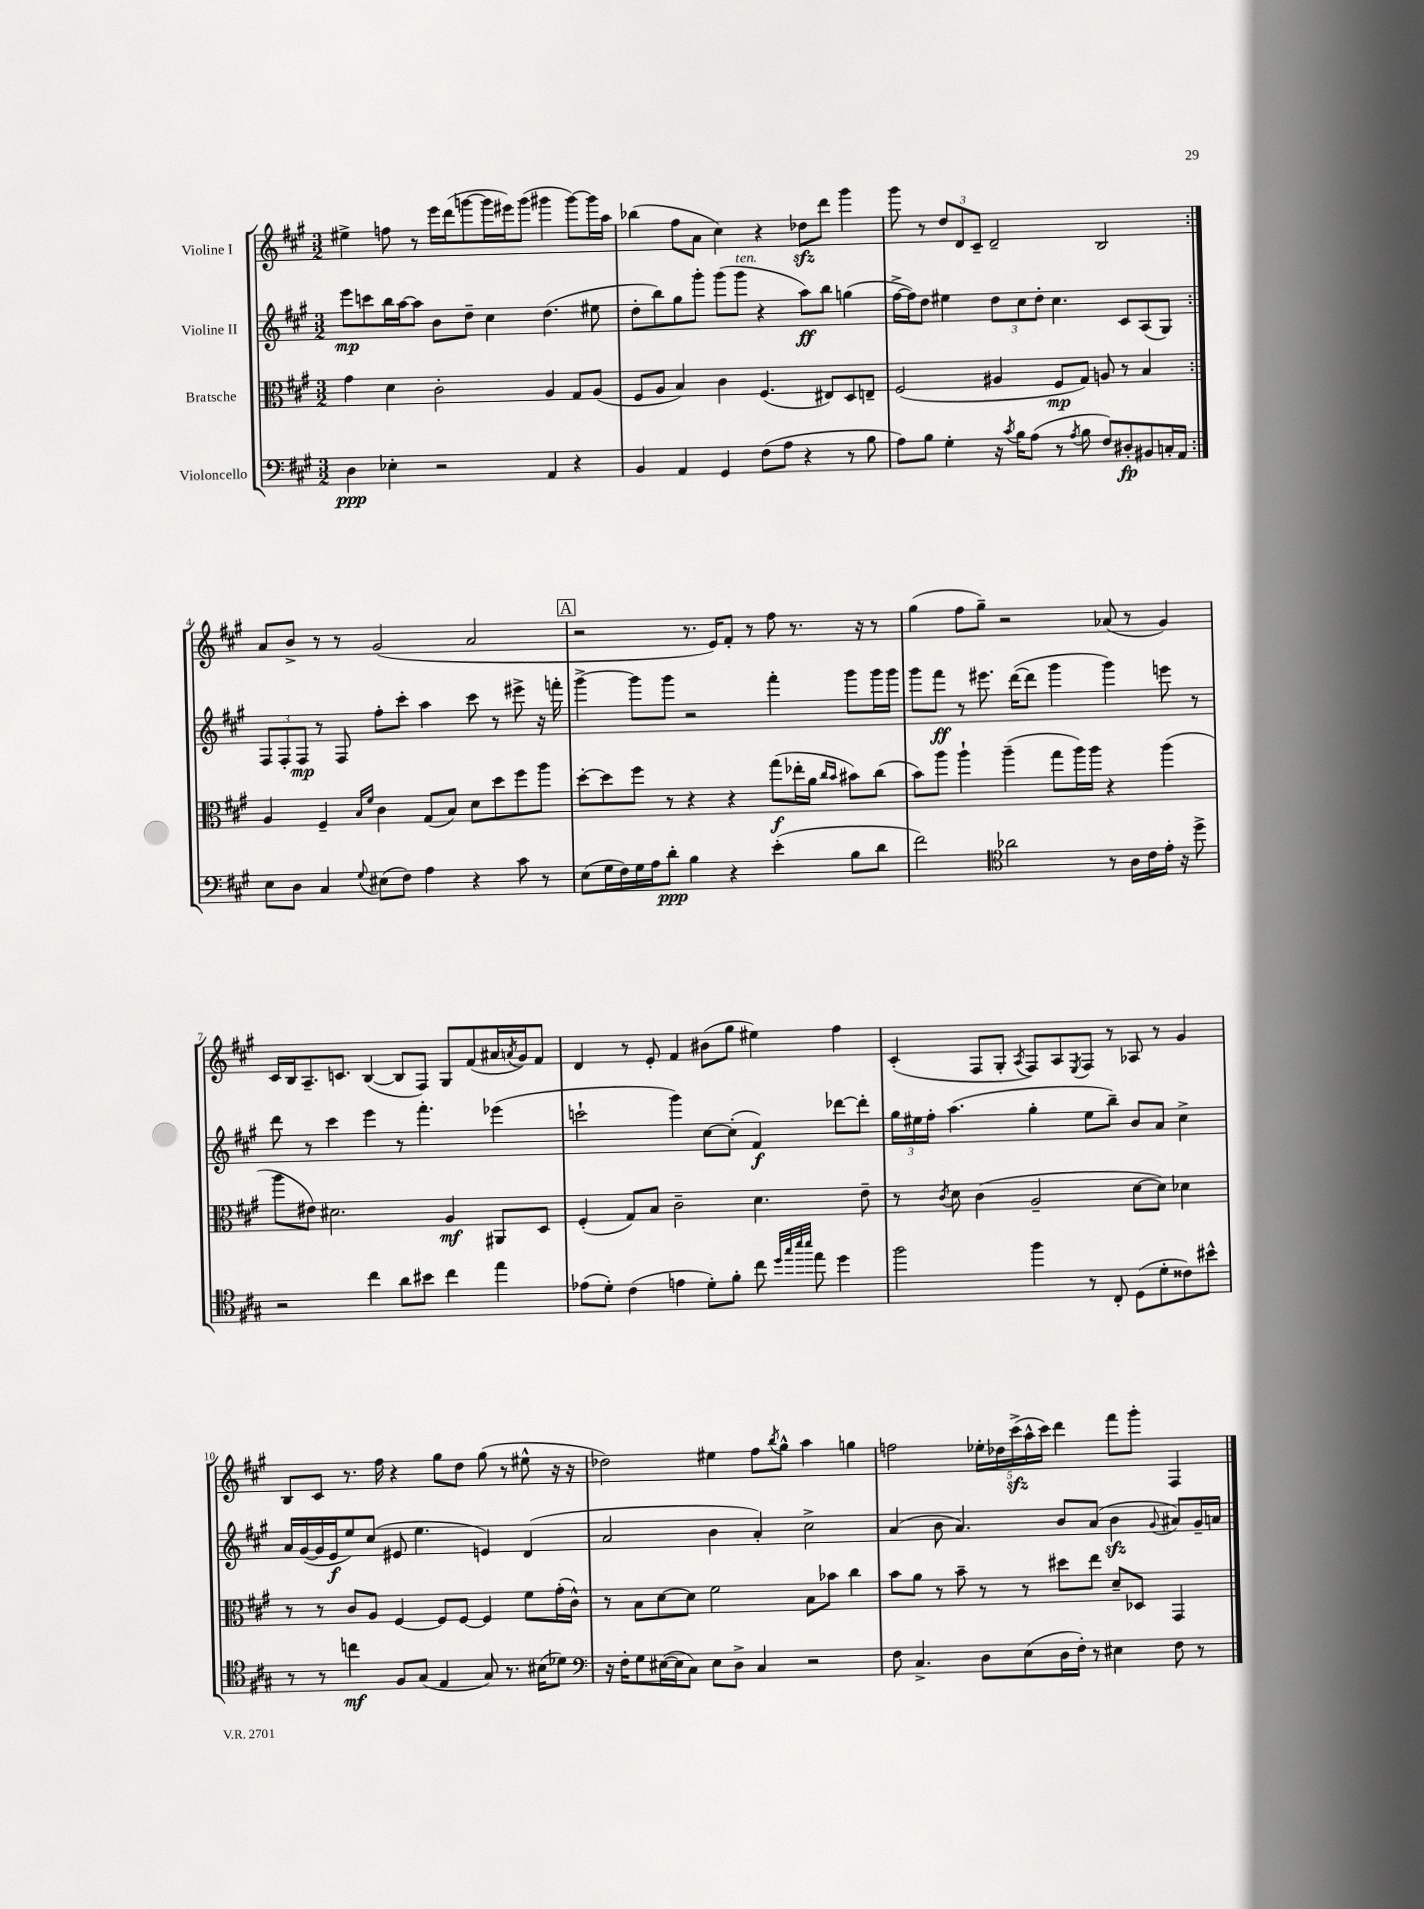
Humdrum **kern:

**kern	**kern	**kern	**kern
*staff4	*staff3	*staff2	*staff1
*clefF4	*clefC3	*clefG2	*clefG2
*k[f#c#g#]	*k[f#c#g#]	*k[f#c#g#]	*k[f#c#g#]
*M3/2	*M3/2	*M3/2	*M3/2
4D\	4g#\	8eee\L	4ee#^\
.	.	8ccc\	.
4E-'\	4d\	16bb\L	8ff\
.	.	[16aa\J	.
.	.	8aa\]J	8r
2r	2c#'\	8b\L	16eee\LL
.	.	.	(16ddd\J
.	.	8dd~\J	[8ggg\
.	.	4cc#\	16ggg\]L
.	.	.	16eee#\J)
.	.	.	(8ggg\J
4AA/	4A/	(4.dd\	4ggg#\
4r	8G#/L	.	[8ggg#\L)
.	(8A/J	8ee#\	16ggg#\]L
.	.	.	16aa\JJ
=	=	=	=
4BB/	8F#/L	8dd'\L	(4bb-\
.	8A/J	8bb\)	.
4AA/	4B/)	8gg#\	8ff#\L
.	.	8ggg#'\J	8a\J
4GG#/	4c#\	(8ggg#\L	4cc#\)
.	.	8ggg#\J	.
(8F#\L	(4.F#/	4r	4r
8A\J	.	.	.
4r	.	8aa\L)	8dd-\L
.	8E#/L)	8bb\J	8ddd\J
8r	8D/	(4gg\	4ggg#\
8B\	8E~/J	.	.
=	=	=	=
8A\L)	(2F#/	[16ff#^\LL	8ggg#\
.	.	16ff#\]J)	.
8B\J	.	8dd\J	8r
4G#'\	.	4ee#\	12dd/L
.	.	.	12d/
.	.	.	12c#~/J
16r	4A#/	12dd\L	2d~/
8qc#/	.	.	.
16B\LK	.	.	.
.	.	12cc#\	.
(8A\J	.	.	.
.	.	12dd'\J	.
8r	8F#/L	4.cc#\	.
8qA/	.	.	.
8B\	8G#/J)	.	.
8F#/L)	8A/	.	2B/
8D#'/	8r	8c#/L	.
8BB#/	4B/	(8A/	.
16C'/L	.	8G#/J)	.
16AA/JJ	.	.	.
=:|!	=:|!	=:|!	=:|!
8E\L	4A/	12F#/L	8a/L
.	.	12F#'/	.
8D\J	.	.	8b^/J
.	.	12F#/J	.
4C#/	4F#~/	8r	8r
.	.	8F#/	8r
.	16qqB/LL	.	.
8qqG#/	16qqf#/JJ	.	.
(8E#\L	4c#\	8ff#'\L	(2g#/
8F#\J)	.	8ccc#'\J	.
4A\	(8G#/L	4aa\	.
.	8B/J)	.	.
4r	8d\L	8ccc#\	2a/
.	8dd\	8r	.
8c#\	8ff#\	8eee#^\	.
8r	8aa\J	16r	.
.	.	16fff'\	.
=	=	=	=
(8E\L	[8dd'\L	[4ggg#^\	2r
16G#\L	8dd\]	.	.
16F#\)	.	.	.
16G#\	8ff#\J	8ggg#\]L	.
16A\J	.	.	.
8d'\J	8r	8ggg#\J	.
4B\	4r	2r	8.r
.	.	.	16e/LK)
4r	4r	.	8f#'/J
.	.	.	8r
(4e'\	(8gg#\L	4fff#'\	8ff#\
.	16ee-'\L	.	8.r
.	16a\JJ	.	.
.	16qqcc#/LL	.	.
.	16qqb/JJ	.	.
8B\L	8b#\L)	8ggg#\L	.
.	.	.	16r
8d\J	(8cc#\J	16ggg#\L	8r
.	.	16ggg#\JJ	.
=	=	=	=
2f#\)	8b\L)	8ggg#\L	(4gg#\
.	8aa\J	8fff#\J	.
.	4aa`\	8r	8ff#\L
.	.	8.eee#\	8gg#~\J)
*clefC4	*	*	*
2a-\	(4aa~\	.	2r
.	.	([16ddd\LK	.
.	.	8ddd\]J	.
.	8gg#\L	4ggg#\	.
.	16aa\L)	.	.
.	16aa\JJ	.	.
8r	4r	4ggg#\)	(8a-/
16A\LL	.	.	8r
16c#\	.	.	.
16e'\JJ	(4aa\	8eee\	4g#/)
16r	.	.	.
8dd^\	.	8r	.
=	=	=	=
2r	8aa\L	8ddd\	16c#/LL
.	.	.	16B/J
.	8e#\J)	8r	8.A~/
.	2.d#\	4ccc#\	.
.	.	.	8.c/J
4cc#\	.	4eee\	([4B/
8a\L	.	8r	8B/]L
8b#\J	.	4.fff#'\	8F#/J)
4cc#\	4A/	.	8G#/L
.	.	.	(8f#/
4ee\	8AA#/L	(4eee-\	16a#/L
.	.	.	8qa/
.	.	.	16g#/J)
.	8D/J	.	8f#/J
=	=	=	=
(8e-\L	(4F#'/	2ccc`\	4d/
8d'\J)	.	.	.
(4c#\	8G#/L)	.	8r
.	8B/J	.	8e'/
4e\	2c#~\	4ggg#\)	4f#/
8d'\L)	.	[8cc#\L	(8b#\L
8f#'\J	.	(8cc#'\]J	8gg#\J
8cc#\	4.d\	4f#/)	4ee#\)
32qqdd/LLL	.	.	.
32qqgg#/	.	.	.
32qqbb/	.	.	.
32qqbb/JJJ	.	.	.
8ee\	.	.	.
4dd\	.	[8ddd-\L	4ff#\
.	8e~\	8ddd-'\]J	.
=	=	=	=
2ff#\	8r	24gg#\LL	(4c#'/
.	.	24ee#\	.
.	.	24ff#'\JJ	.
.	8qc#/	.	.
.	8d\	(4.aa\	.
.	(4c#\	.	8F#/L
.	.	.	8G#'/J
.	.	.	8qA/
4ff#\	2A~/	4gg#'\	8F#/L)
.	.	.	8A/
.	.	.	8qE/
8r	.	8ee#\L	8F#/J
8C#'/	.	8bb~\J)	8r
(8D\L	[8d\L	8b/L	8A-/
8d'\	8d\]J)	8a/J	8r
8c##\)	4d-\	4cc#^\	4g#/
8b#^^\J	.	.	.
=	=	=	=
8r	8r	16a/LL	8B/L
.	.	([16g#/	.
8r	8r	16g#/]	8c#/J
.	.	16e/J	.
4cc\	8c#/L	8ee/)	8.r
.	8A/J	(8cc#/J	.
.	.	.	16ff#\
8F#/L	[4F#/	8e#/	4r
(8G#/J	.	4.ee\	.
4E/	8F#/]L	.	8gg#\L
.	[8F#/J	.	8dd\J
8G#/)	4F#/]	4e/)	(8gg#\
8.r	.	.	8r
.	8f#\L	(4d/	8ee#^^\
(16B#\LK	.	.	.
8d-\J)	(16g#'\L	.	16r
.	16c#^^\JJ)	.	16r
=	=	=	=
*clefF4	*	*	*
16r	8r	2a/	2dd-\)
16F#'\LK	.	.	.
8G#\	8B\L	.	.
([16E#\L	[8d\	.	.
16E#\]J	.	.	.
8C#\J)	8d\]J	.	.
8E#\L	2f#\	4b\	4ee#\
8D^\J	.	.	.
4C#/	.	4a'/)	8ff#\L
.	.	.	8qbb/
.	.	.	8gg#^^\J
2r	8B\L	2cc#^\	4aa\
.	8b-\J	.	.
.	4cc#\	.	4gg\
=	=	=	=
8F#\	8b\L	(4a/	2ff\
4.C#^/	8a\J	.	.
.	8r	8b\	.
.	8b~\	4.a/)	.
8D\L	8r	.	20ee-'\LL
.	.	.	20dd-\
.	.	.	(20ccc#^\
(8E\	8r	.	.
.	.	.	20aa^^\
.	.	.	20ccc#\JJ)
16D\L	8dd#\L	8b/L	4ddd\
16F#'\JJ)	.	.	.
8r	8ee\J	(8a/J	.
4E#\	8d~/L	4b\	8fff#\L
.	8D-/J	.	8ggg#'\J
.	.	8qqg#/	.
8F#\	4GG#/	8a#/L)	4F#/
8r	.	16g#~/L	.
.	.	16a/JJ	.
==	==	==	==
*-	*-	*-	*-
